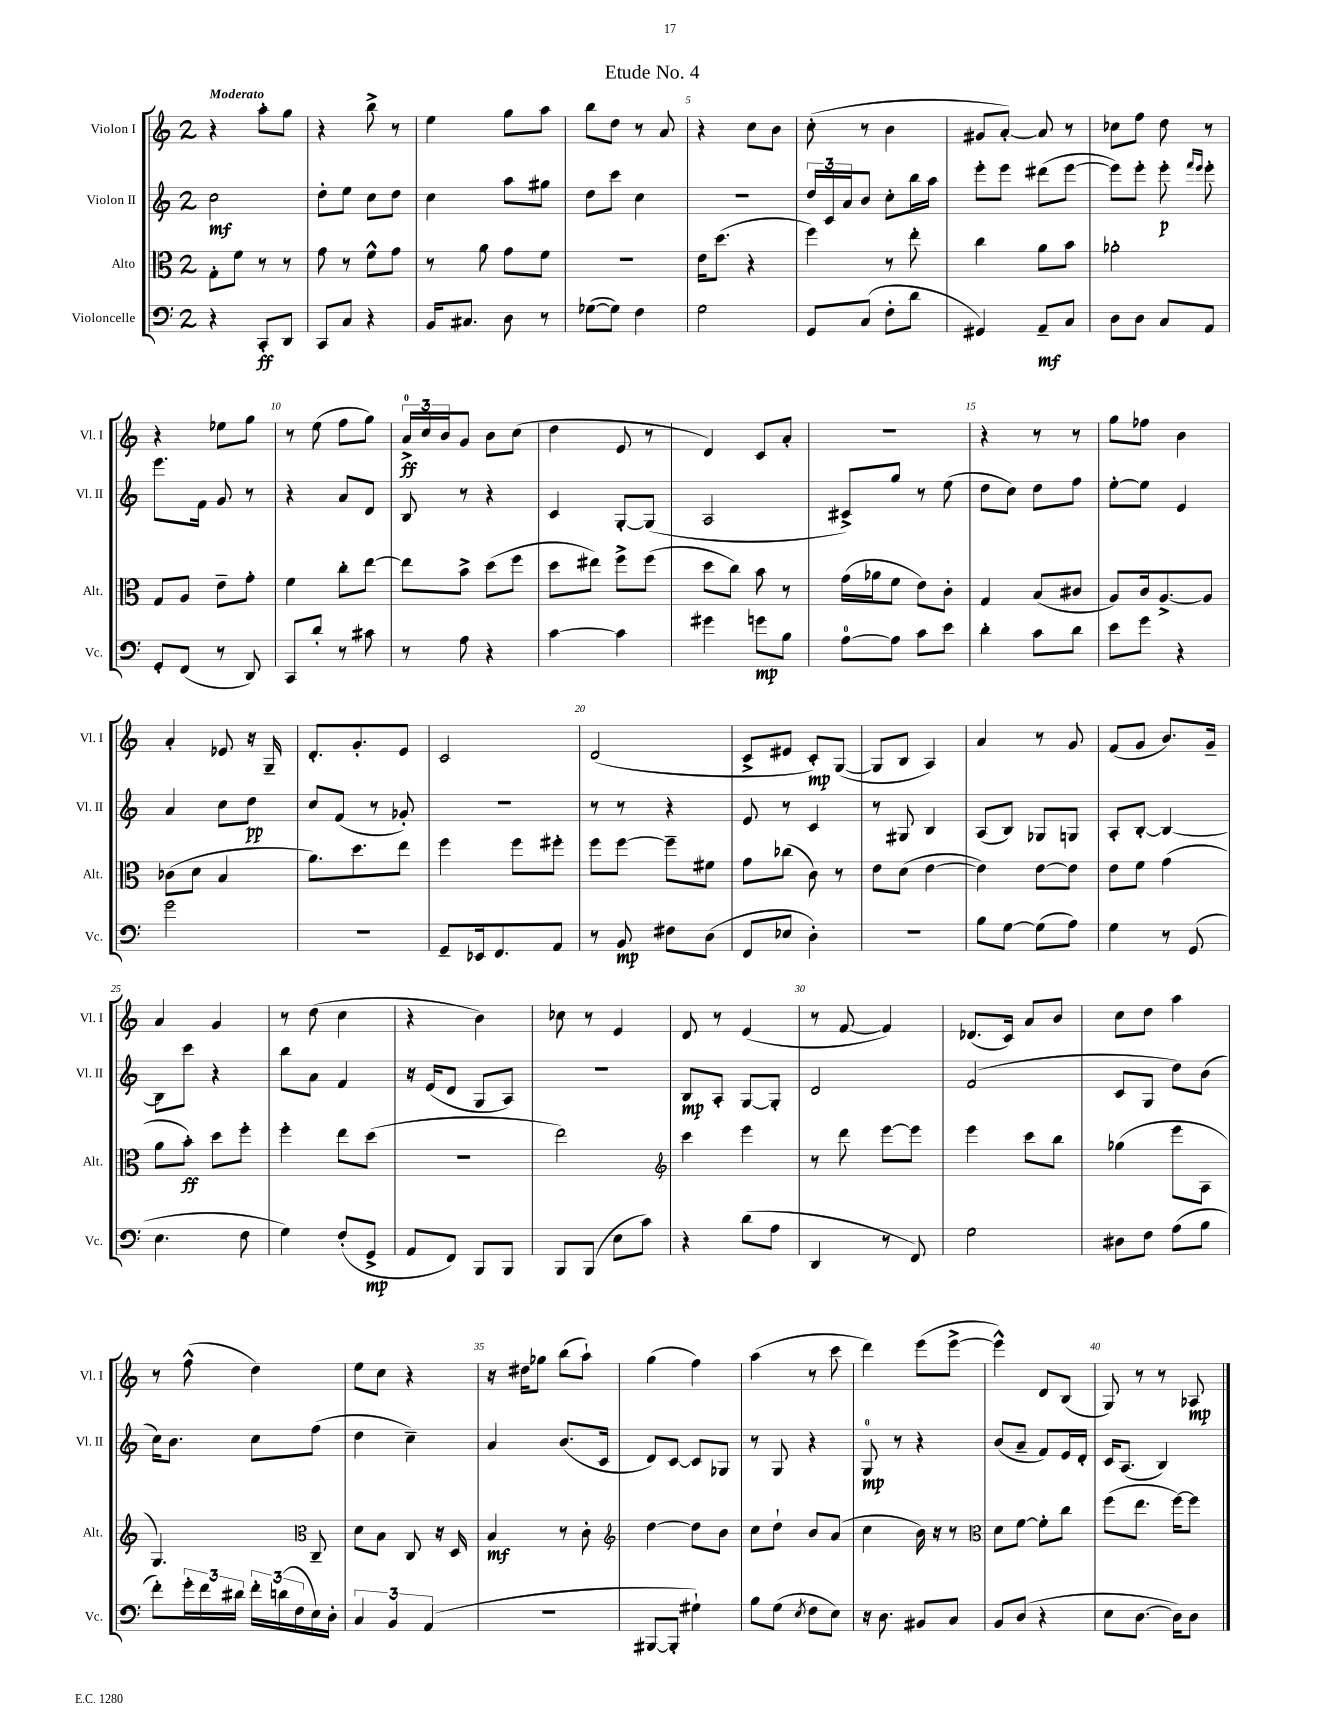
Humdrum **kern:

**kern	**dynam	**kern	**dynam	**kern	**dynam	**kern	**dynam
*part4	*part4	*part3	*part3	*part2	*part2	*part1	*part1
*staff4	*staff4	*staff3	*staff3	*staff2	*staff2	*staff1	*staff1
*I"Violoncelle	*	*I"Alto	*	*I"Violon II	*	*I"Violon I	*
*I'Vc.	*	*I'Alt.	*	*I'Vl. II	*	*I'Vl. I	*
*clefF4	*	*clefC3	*	*clefG2	*	*clefG2	*
*k[]	*	*k[]	*	*k[]	*	*k[]	*
*M2/4	*	*M2/4	*	*M2/4	*	*M2/4	*
=1	=1	=1	=1	=1	=1	=1	=1
!	!	!	!	!	!	!LO:TX:a:B:t=Moderato	!
4r	.	8G'\L	.	2cc\	mf	4r	.
.	.	8f\J	.	.	.	.	.
8CC'/L	ff	8r	.	.	.	8aa'\L	.
8DD/J	.	8r	.	.	.	8gg\J	.
=2	=2	=2	=2	=2	=2	=2	=2
8CC/L	.	8g\	.	8dd'\L	.	4r	.
8C/J	.	8r	.	8ee\J	.	.	.
4r	.	8f^^\L	.	8cc\L	.	8bb^\	.
.	.	8g\J	.	8dd\J	.	8r	.
=3	=3	=3	=3	=3	=3	=3	=3
16BB/KL	.	8r	.	4cc\	.	4ee\	.
8.C#X/J	.	.	.	.	.	.	.
.	.	8a\	.	.	.	.	.
8D\	.	8g\L	.	8aa\L	.	8gg\L	.
8r	.	8f\J	.	8gg#X\J	.	8aa\J	.
=4	=4	=4	=4	=4	=4	=4	=4
([8G-X\L	.	2r	.	8dd\L	.	8bb\L	.
8G-\J])	.	.	.	8ccc\J	.	8dd\J	.
4F\	.	.	.	4cc\	.	8r	.
.	.	.	.	.	.	8a/	.
=5	=5	=5	=5	=5	=5	=5	=5
2G\	.	16e\KL	.	2r	.	4r	.
.	.	(8.dd\J	.	.	.	.	.
.	.	4r	.	.	.	8cc\L	.
.	.	.	.	.	.	8b\J	.
=6	=6	=6	=6	=6	=6	=6	=6
8GG/L	.	4ff\)	.	24dd/LL	.	(8cc'\	.
.	.	.	.	24c/	.	.	.
.	.	.	.	24a/J	.	.	.
(8C/J	.	.	.	8b/J	.	8r	.
8F'\L	.	8r	.	8cc'\L	.	4b\	.
8d\J	.	8ee'\	.	16bb\L	.	.	.
.	.	.	.	16aa\JJ	.	.	.
=7	=7	=7	=7	=7	=7	=7	=7
4GG#X/)	.	4cc\	.	8eee'\L	.	8g#X/L	.
.	.	.	.	8eee\J	.	[8a'/J)	.
8AA~/L	mf	8a\L	.	(8ddd#X\L	.	8a/]	.
8C/J	.	8b\J	.	[8eee\J	.	8r	.
=8	=8	=8	=8	=8	=8	=8	=8
8D\L	.	2a-X'\	.	8eee\L])	.	8cc-X\L	.
8D\J	.	.	.	8eee'\J	.	8ff\J	.
8C/L	.	.	.	8eee'\	p	8dd\	.
.	.	.	.	16qqfff/LL	.	.	.
.	.	.	.	16qqeee/JJ	.	.	.
8AA/J	.	.	.	8eee'\	.	8r	.
!!LO:LB:g=z
=9	=9	=9	=9	=9	=9	=9	=9
8GG'/L	.	8G/L	.	8.eee\L	.	4r	.
(8FF/J	.	8A/J	.	.	.	.	.
.	.	.	.	16f\Jk	.	.	.
8r	.	8e~\L	.	8g/	.	8ee-X\L	.
8DD/)	.	8g'\J	.	8r	.	8gg\J	.
=10	=10	=10	=10	=10	=10	=10	=10
8CC/L	.	4f\	.	4r	.	8r	.
8d'/J	.	.	.	.	.	(8ee\	.
8r	.	8cc'\L	.	8a/L	.	8ff\L	.
8c#X\	.	[8ee\J	.	8d/J	.	8gg\J)	.
=11	=11	=11	=11	=11	=11	=11	=11
8r	.	8ee\L]	.	8B/	.	24a^/LL	ff
.	.	.	.	.	.	24cc/	.
.	.	.	.	.	.	24b/J	.
8A\	.	8b^\J	.	8r	.	8g/J	.
4r	.	(8dd\L	.	4r	.	8b\L	.
.	.	8ff\J	.	.	.	(8cc\J	.
=12	=12	=12	=12	=12	=12	=12	=12
[4c\	.	8dd\L	.	4c/	.	4dd\	.
.	.	8ee#X\J)	.	.	.	.	.
4c\]	.	8ff^\L	.	[8G'/L	.	8e/	.
.	.	(8ff\J	.	(8G/J]	.	8r	.
=13	=13	=13	=13	=13	=13	=13	=13
4g#X\	.	8dd\L	.	2A/	.	4d/)	.
.	.	8cc\J)	.	.	.	.	.
8gn\L	mp	8b\	.	.	.	8c/L	.
8B\J	.	8r	.	.	.	8a'/J	.
=14	=14	=14	=14	=14	=14	=14	=14
[8A\L	.	(16g\LL	.	8c#X^/L)	.	2r	.
.	.	16a-X\J	.	.	.	.	.
8A\J]	.	8f\J	.	8gg/J	.	.	.
8c\L	.	8e\L)	.	8r	.	.	.
8e\J	.	8c'\J	.	(8ee\	.	.	.
=15	=15	=15	=15	=15	=15	=15	=15
4d'\	.	4G/	.	8dd\L	.	4r	.
.	.	.	.	8cc\J)	.	.	.
8c\L	.	(8B/L	.	8dd\L	.	8r	.
8d\J	.	8c#X/J	.	8ff\J	.	8r	.
=16	=16	=16	=16	=16	=16	=16	=16
8e\L	.	8A/L)	.	[8ee'\L	.	8gg\L	.
8g\J	.	16c/k	.	8ee\J]	.	8ff-X\J	.
.	.	[8.A^/	.	.	.	.	.
4r	.	.	.	4e/	.	4b\	.
.	.	8A/J]	.	.	.	.	.
!!LO:LB:g=z
=17	=17	=17	=17	=17	=17	=17	=17
2g\	.	(8c-X\L	.	4a/	.	4a'/	.
.	.	8d\J	.	.	.	.	.
.	.	4B/	.	8cc\L	.	8e-X/	.
.	.	.	.	8dd\J	pp	16r	.
.	.	.	.	.	.	16G~/	.
=18	=18	=18	=18	=18	=18	=18	=18
2r	.	8.a\L)	.	8cc/L	.	8.d'/L	.
.	.	.	.	(8f/J	.	.	.
.	.	8.dd\	.	.	.	8.g'/	.
.	.	.	.	8r	.	.	.
.	.	8ee\J	.	8g-X'/)	.	8e/J	.
=19	=19	=19	=19	=19	=19	=19	=19
8GG~/L	.	4ff\	.	2r	.	2c/	.
16EE-X/k	.	.	.	.	.	.	.
8.FF/	.	.	.	.	.	.	.
.	.	8ff\L	.	.	.	.	.
8AA/J	.	8ff#X'\J	.	.	.	.	.
=20	=20	=20	=20	=20	=20	=20	=20
8r	.	8ff\L	.	8r	.	(2d/	.
8BB/	mp	[8ff\J	.	8r	.	.	.
8F#X\L	.	8ff~\L]	.	4r	.	.	.
(8D\J	.	8f#X\J	.	.	.	.	.
=21	=21	=21	=21	=21	=21	=21	=21
8FF/L	.	8g\L	.	8e/	.	8c^/L	.
8E-X/J	.	(8cc-X\J	.	8r	.	8e#X/J	.
4D'\)	.	8c\)	.	4c/	.	8c'/L)	mp
.	.	8r	.	.	.	([8G/J	.
=22	=22	=22	=22	=22	=22	=22	=22
2r	.	8e\L	.	8r	.	8G/L]	.
.	.	(8d\J	.	8G#X/	.	8B/J	.
.	.	[4e\	.	4B/	.	4A/)	.
=23	=23	=23	=23	=23	=23	=23	=23
8B\L	.	4e\])	.	(8A/L	.	4a/	.
[8G\J	.	.	.	8B/J)	.	.	.
(8G\L]	.	[8e\L	.	8G-X/L	.	8r	.
8A\J)	.	8e\J]	.	8Gn/J	.	8g/	.
=24	=24	=24	=24	=24	=24	=24	=24
4G\	.	8e\L	.	8A'/L	.	(8f/L	.
.	.	8f\J	.	[8B'/J	.	8g/J	.
8r	.	(4g\	.	4B/_	.	8.b/L)	.
(8GG/	.	.	.	.	.	.	.
.	.	.	.	.	.	16g~/Jk	.
!!LO:LB:g=z
=25	=25	=25	=25	=25	=25	=25	=25
4.E\	.	8a\L	.	8B\L]	.	4a/	.
.	.	8b'\J)	ff	8ccc\J	.	.	.
.	.	8dd\L	.	4r	.	4g/	.
8F\	.	8ff'\J	.	.	.	.	.
=26	=26	=26	=26	=26	=26	=26	=26
4G\)	.	4ff'\	.	8bb\L	.	8r	.
.	.	.	.	8a\J	.	(8dd\	.
(8F'/L	.	8ee\L	.	4f/	.	4cc\	.
8GG^/J	mp	(8dd\J	.	.	.	.	.
=27	=27	=27	=27	=27	=27	=27	=27
8AA/L	.	2r	.	16r	.	4r	.
.	.	.	.	(16e/KL	.	.	.
8FF/J)	.	.	.	8d/J	.	.	.
8BBB/L	.	.	.	8G/L	.	4b\)	.
8BBB/J	.	.	.	8A/J)	.	.	.
=28	=28	=28	=28	=28	=28	=28	=28
8BBB/L	.	2ee\)	.	2r	.	8cc-X\	.
(8BBB/J	.	.	.	.	.	8r	.
8E\L	.	.	.	.	.	4e/	.
8c\J)	.	.	.	.	.	.	.
=29	=29	=29	=29	=29	=29	=29	=29
*	*	*clefG2	*	*	*	*	*
4r	.	4ccc\	.	8B/L	mp	8d/	.
.	.	.	.	8A'/J	.	8r	.
(8d\L	.	4eee\	.	[8G/L	.	(4e/	.
8A\J	.	.	.	8G'/J]	.	.	.
=30	=30	=30	=30	=30	=30	=30	=30
4DD/	.	8r	.	2d/	.	8r	.
.	.	8ddd\	.	.	.	[8f/	.
8r	.	[8eee\L	.	.	.	4f/])	.
8FF/)	.	8eee\J]	.	.	.	.	.
=31	=31	=31	=31	=31	=31	=31	=31
2G\	.	4eee\	.	(2f/	.	(8.d-X/L	.
.	.	.	.	.	.	16c/Jk)	.
.	.	8ccc\L	.	.	.	8a/L	.
.	.	8bb\J	.	.	.	8b/J	.
=32	=32	=32	=32	=32	=32	=32	=32
8D#X\L	.	(4gg-X\	.	8c/L	.	8cc\L	.
8F\J	.	.	.	8G/J	.	8dd\J	.
(8A\L	.	8eee\L	.	8dd\L)	.	4aa\	.
8B\J	.	8A\J	.	(8b\J	.	.	.
!!LO:LB:g=z
=33	=33	=33	=33	=33	=33	=33	=33
8f'\L)	.	4.G/)	.	16cc\KL)	.	8r	.
.	.	.	.	8.b\J	.	.	.
24g'\L	.	.	.	.	.	(8ff^^\	.
24f\	.	.	.	.	.	.	.
24d#X\JJ	.	.	.	.	.	.	.
24f'\LL	.	.	.	8cc\L	.	4dd\)	.
(24dn\	.	.	.	.	.	.	.
24F\	.	.	.	.	.	.	.
*	*	*clefC3	*	*	*	*	*
16E\)	.	8C~/	.	(8ff\J	.	.	.
16D'\JJ	.	.	.	.	.	.	.
=34	=34	=34	=34	=34	=34	=34	=34
6C/	.	8d\L	.	4dd\	.	8ee\L	.
.	.	8B\J	.	.	.	8cc\J	.
6BB/	.	.	.	.	.	.	.
.	.	8C/	.	4cc~\)	.	4r	.
(6AA/	.	.	.	.	.	.	.
.	.	16r	.	.	.	.	.
.	.	16D/	.	.	.	.	.
=35	=35	=35	=35	=35	=35	=35	=35
2r	.	4B/	mf	4a/	.	16r	.
.	.	.	.	.	.	16dd#X\KL	.
.	.	.	.	.	.	8gg-X\J	.
.	.	8r	.	(8.b/L	.	(8bb\L	.
.	.	8c'\	.	.	.	8aa`\J)	.
.	.	.	.	16c/Jk	.	.	.
=36	=36	=36	=36	=36	=36	=36	=36
*	*	*clefG2	*	*	*	*	*
[8BBB#X/L	.	[4dd\	.	8d/L)	.	(4gg\	.
8BBB#'/J]	.	.	.	[8c/J	.	.	.
4G#X`\)	.	8dd\L]	.	8c/L]	.	4ff\)	.
.	.	8b\J	.	8G-X/J	.	.	.
=37	=37	=37	=37	=37	=37	=37	=37
8B\L	.	8cc\L	.	8r	.	(4aa\	.
(8G\J	.	8dd`\J	.	8G/	.	.	.
8qE/	.	.	.	.	.	.	.
8F\L	.	8b/L	.	4r	.	8r	.
8E\J)	.	(8a/J	.	.	.	8ccc\	.
=38	=38	=38	=38	=38	=38	=38	=38
16r	.	4cc\	.	8G/	mp	4ddd\)	.
8.D\	.	.	.	.	.	.	.
.	.	.	.	8r	.	.	.
8BB#X/L	.	16b\)	.	4r	.	(8eee\L	.
.	.	16r	.	.	.	.	.
8C/J	.	8r	.	.	.	[8eee^\J	.
=39	=39	=39	=39	=39	=39	=39	=39
*	*	*clefC3	*	*	*	*	*
8BB/L	.	8d\L	.	(8b/L	.	4eee^^\])	.
(8D/J	.	[8f\J	.	8a~/J	.	.	.
4r	.	8f'\L]	.	8f/L)	.	8d/L	.
.	.	8cc\J	.	16e/L	.	(8B/J	.
.	.	.	.	16d'/JJ	.	.	.
=40	=40	=40	=40	=40	=40	=40	=40
8E\L	.	(8ff\L	.	16c/KL	.	8G/)	.
.	.	.	.	(8.A/J	.	.	.
[8.D\J	.	8.ee\J	.	.	.	8r	.
.	.	.	.	4B/)	.	8r	.
16D\KL])	.	[16ff\KL)	.	.	.	.	.
8D\J	.	8ff\J]	.	.	.	8A-X/	mp
==	==	==	==	==	==	==	==
*-	*-	*-	*-	*-	*-	*-	*-
